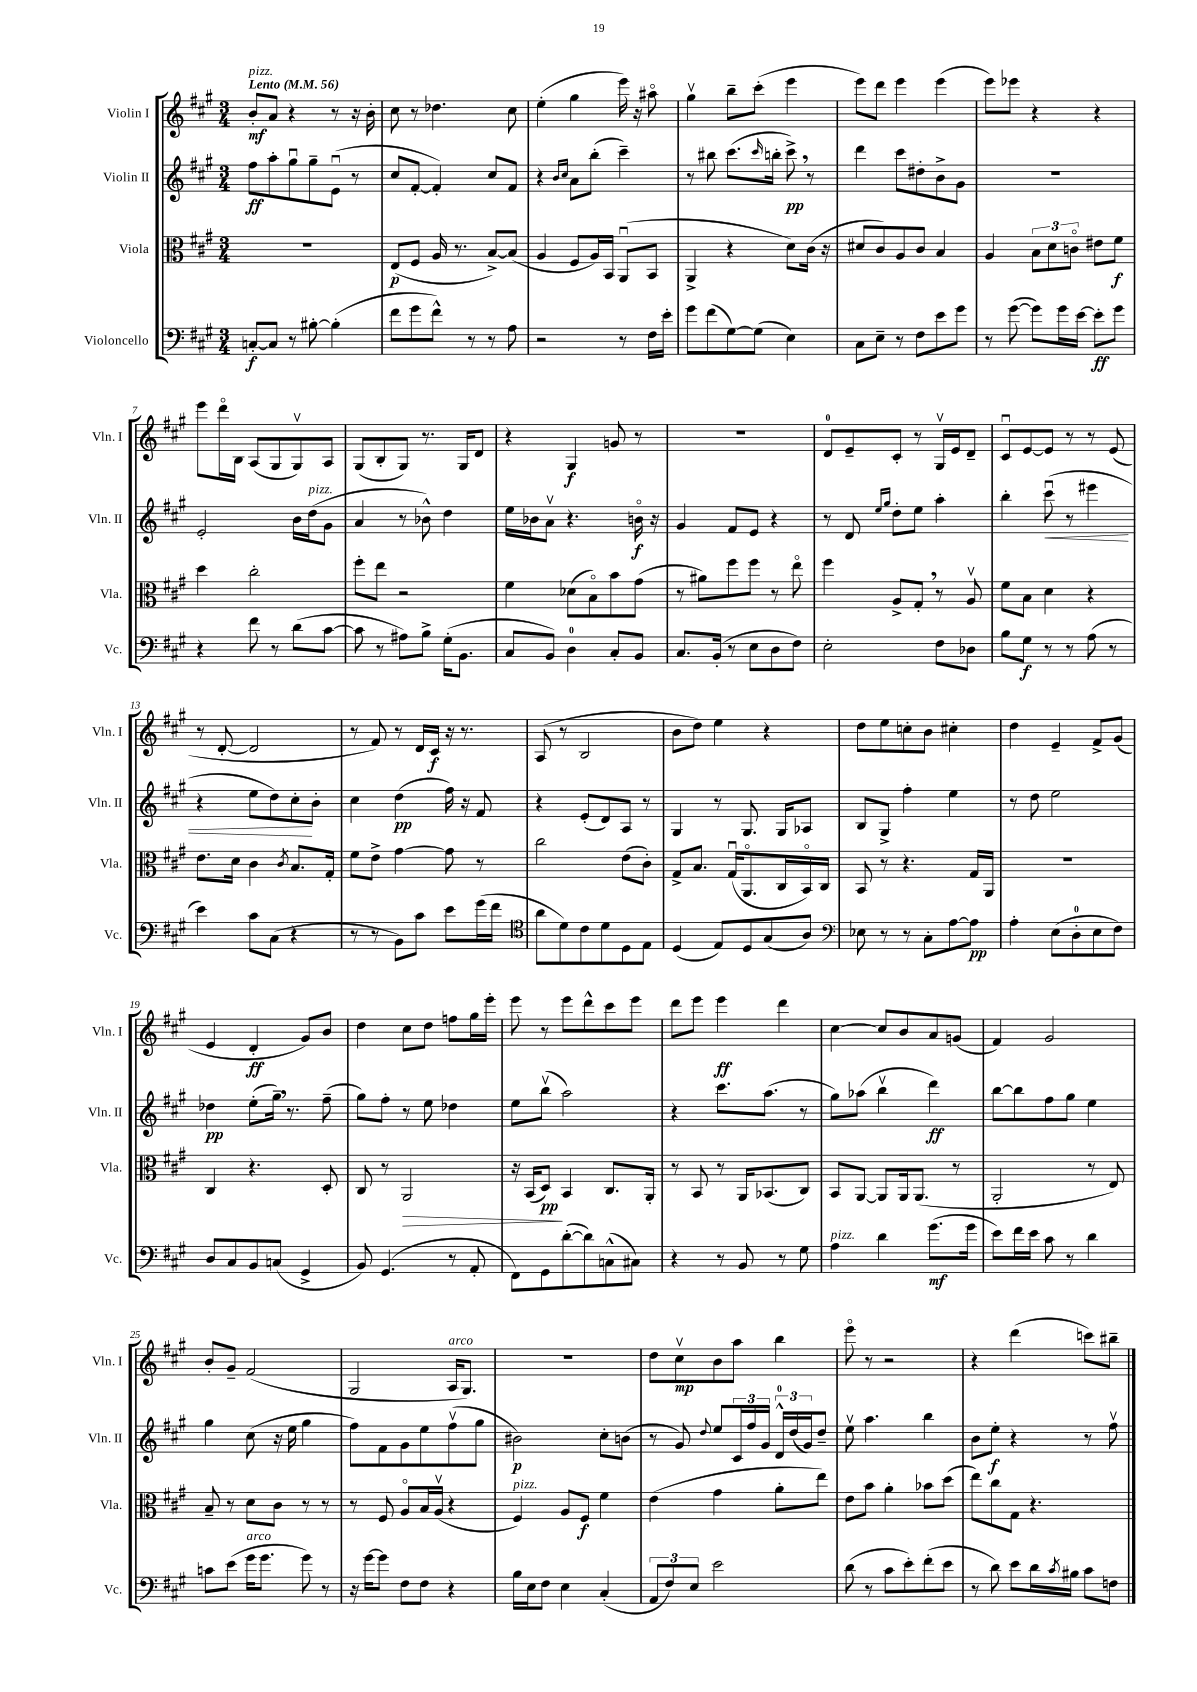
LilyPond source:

<<
\new StaffGroup <<
\new Staff = "s0" \with { instrumentName = "Violin I" shortInstrumentName = "Vln. I" } {
    \clef treble \key a \major \numericTimeSignature \time 3/4 \tempo "Lento" 4 = 56
    b'8-.\mf^\markup { \italic "pizz." } a'8 r4 r8 r16 b'16-. |
    cis''8 r8 des''4. cis''8 |
    e''4-.( gis''4 e'''16) r16 ais''8\flageolet |
    gis''4\upbow b''8-- cis'''8-.( e'''4 |
    e'''8) d'''8 e'''4 e'''4( |
    e'''8) ees'''8 r4 r4 |
    e'''8 d'''16\flageolet b16 a8( gis8 gis8\upbow) a8 |
    gis8( b8-. gis8) r8. gis16 d'8 |
    r4 gis4\f g'8 r8 |
    R2. |
    d'8-0 e'8-- cis'8-. r8 gis16\upbow e'16 d'8-- |
    cis'8\downbow e'8~ e'8 r8 r8 e'8( |
    r8 d'8~-. d'2 |
    r8 fis'8) r8 d'16 cis'16\f r16 r8. |
    a8( r8 b2 |
    b'8 d''8) e''4 r4 |
    d''8 e''8 c''8-. b'8 cis''4-. |
    d''4 e'4-- fis'8-> gis'8( |
    e'4 d'4-.\ff gis'8) b'8 |
    d''4 cis''8 d''8 f''8 gis''16 e'''16-. |
    e'''8 r8 e'''8 d'''8-^ cis'''8 e'''8 |
    d'''8 e'''8 e'''4\ff d'''4 |
    cis''4~ cis''8 b'8 a'8 g'8( |
    fis'4) gis'2 |
    b'8-. gis'8-- fis'2( |
    gis2 a16^\markup { \italic "arco" } gis8.) |
    R2. |
    d''8 cis''8\upbow\mp b'8 a''8 b''4 |
    e'''8\flageolet r8 r2 |
    r4 d'''4( c'''8) bis''8-- \bar "|." |
}
\new Staff = "s1" \with { instrumentName = "Violin II" shortInstrumentName = "Vln. II" } {
    \clef treble \key a \major \numericTimeSignature \time 3/4
    fis''8\ff a''8-. gis''8\downbow gis''8-- e'8\downbow( r8 |
    cis''8 fis'8~-. fis'4-.) cis''8 fis'8 |
    r4 \grace { b'16 cis''16 } a'8 b''8-.( cis'''4--) |
    r8 bis''8 cis'''8.( \grace { cis'''16 } b''16-. cis'''8->\pp) \breathe r8 |
    d'''4 cis'''8 dis''8-. b'8-> gis'8 |
    R2. |
    e'2-. b'16 d''16^\markup { \italic "pizz." }( gis'8 |
    a'4 r8 bes'8-^) d''4 |
    e''16 bes'16 a'8\upbow r4. b'16\flageolet\f r16 |
    gis'4 fis'8 e'8 r4 |
    r8 d'8 \grace { e''16 gis''16 } d''8-. e''8 a''4-. |
    b''4-. cis'''8\downbow\<( r8 eis'''4 |
    r4 e''8 d''8) cis''8-.\! b'8-. |
    cis''4 d''4\pp( fis''16) r16 fis'8 |
    r4 e'8-.( d'8) a8 r8 |
    gis4 r8 gis8. gis16 aes8 |
    b8 gis8-> fis''4-. e''4 |
    r8 d''8 e''2 |
    des''4\pp e''8-.( gis''16--) \breathe r8. fis''8--( |
    gis''8) fis''8-. r8 e''8 des''4 |
    e''8 b''8\upbow( a''2) |
    r4 cis'''8. a''8.( r8 |
    gis''8) aes''8( b''4\upbow d'''4\ff) |
    b''8~ b''8 fis''8 gis''8 e''4 |
    gis''4 cis''8( r16 e''16 gis''4 |
    fis''8) fis'8 gis'8 e''8 fis''8\upbow( gis''8 |
    bis'2\p) cis''8-. b'8( |
    r8 gis'8) \appoggiatura { d''8 } e''8 \tuplet 3/2 { cis'16 fis''16 gis'16 } \tuplet 3/2 { d'16-0-^ d''16( gis'16) } d''8-- |
    e''8\upbow a''4. b''4 |
    b'8 e''8-.\f r4 r8 fis''8\upbow \bar "|." |
}
\new Staff = "s2" \with { instrumentName = "Viola" shortInstrumentName = "Vla." } {
    \clef alto \key a \major \numericTimeSignature \time 3/4
    R2. |
    e8\p( fis8 a16 r8. b8~->) b8( |
    a4 fis8 a16) b,16 a,8\downbow( b,8 |
    a,4-> r4 d'8) cis'16( r16 |
    dis'8 cis'8) a8 cis'8 b4 |
    a4 \tuplet 3/2 { b8 d'8 c'8\flageolet } eis'8 fis'8\f |
    d''4 cis''2-. |
    fis''8-. e''8 r2 |
    fis'4 des'8( b8\flageolet) b'8 gis'8( |
    r8 ais'8) fis''8 fis''8 r8 e''8\flageolet |
    fis''4 a8-> gis8-. \breathe r8 a8\upbow |
    fis'8 b8 d'4 r4 |
    e'8. d'16 cis'4 \acciaccatura { cis'8 } b8. gis16-. |
    fis'8 e'8-> gis'4~ gis'8 r8 |
    cis''2 e'8( cis'8-.) |
    gis8-> b8. gis16\downbow( a,8.\flageolet cis16 b,16\flageolet) cis16 |
    b,8 r8 r4. gis16 a,16 |
    R2. |
    cis4 r4. d8-. |
    cis8 r8 a,2\> |
    r16 b,16( d8\pp\!) b,4 cis8. a,16-. |
    r8 b,8 r8 a,16 bes,8.( cis8) |
    b,8 a,8~ a,8 a,16 a,8.( r8 |
    a,2-. r8 e8) |
    b8-- r8 d'8 cis'8 r8 r8 |
    r8 fis8 a8\flageolet b16 a16\upbow( r4 |
    fis4^\markup { \italic "pizz." }) a8 fis8\f fis'4 |
    e'4( gis'4 a'8-. e''8) |
    e'8 b'8 a'4-. bes'8 d''8( |
    e''8) cis''8 gis8 r4. \bar "|." |
}
\new Staff = "s3" \with { instrumentName = "Violoncello" shortInstrumentName = "Vc." } {
    \clef bass \key a \major \numericTimeSignature \time 3/4
    c8~-.\f c8 r8 bis8~-. bis4-.( |
    fis'8 gis'8 fis'8-^) r8 r8 a8 |
    r2 r8 fis16 e'16-. |
    gis'8 fis'8( gis8~) gis8( e4) |
    cis8 e8-- r8 fis8 e'8 gis'8 |
    r8 gis'8~( gis'8) gis'16 e'16~ e'8-.\ff gis'8 |
    r4 fis'8 r8 d'8( cis'8~ |
    cis'8 r8 ais8) b8-> gis16-.( b,8. |
    cis8 b,8) d4-0 cis8-. b,8 |
    cis8. b,16-.( r8 e8 d8 fis8) |
    e2-. fis8 des8 |
    b8 gis8\f r8 r8 a8( r8 |
    e'4) cis'8 cis8( r4 |
    r8 r8 b,8) cis'8 e'8 gis'16( fis'16 |
    \clef tenor a'8 d'8) cis'8 d'8 d8 e8 |
    d4( e8) d8 gis8( a8) |
    \clef bass ees8 r8 r8 cis8-. a8~ a8\pp |
    a4-. e8( d8-0-. e8 fis8) |
    d8 cis8 b,8 c8( gis,4-> |
    b,8) gis,4.( r8 a,8-. |
    fis,8) gis,8 d'8~-.( d'8) c8-^( cis8) |
    r4 r8 b,8 r8 gis8 |
    a4^\markup { \italic "pizz." } d'4 gis'8.\mf( gis'16 |
    e'8) fis'16 e'16 cis'8 r8 d'4 |
    c'8 e'8( gis'16^\markup { \italic "arco" } gis'8. gis'8) r8 |
    r16 gis'16~ gis'8 fis8 fis8 r4 |
    b16 e16 fis8 e4 cis4-.( |
    \tuplet 3/2 { a,8 fis8) e8 } e'2 |
    d'8( r8 cis'8 e'8-.) fis'8-.( e'8 |
    r8 d'8) e'8 d'16 \acciaccatura { cis'8 } bis16 cis'8 f8 \bar "|." |
}
>>
>>
